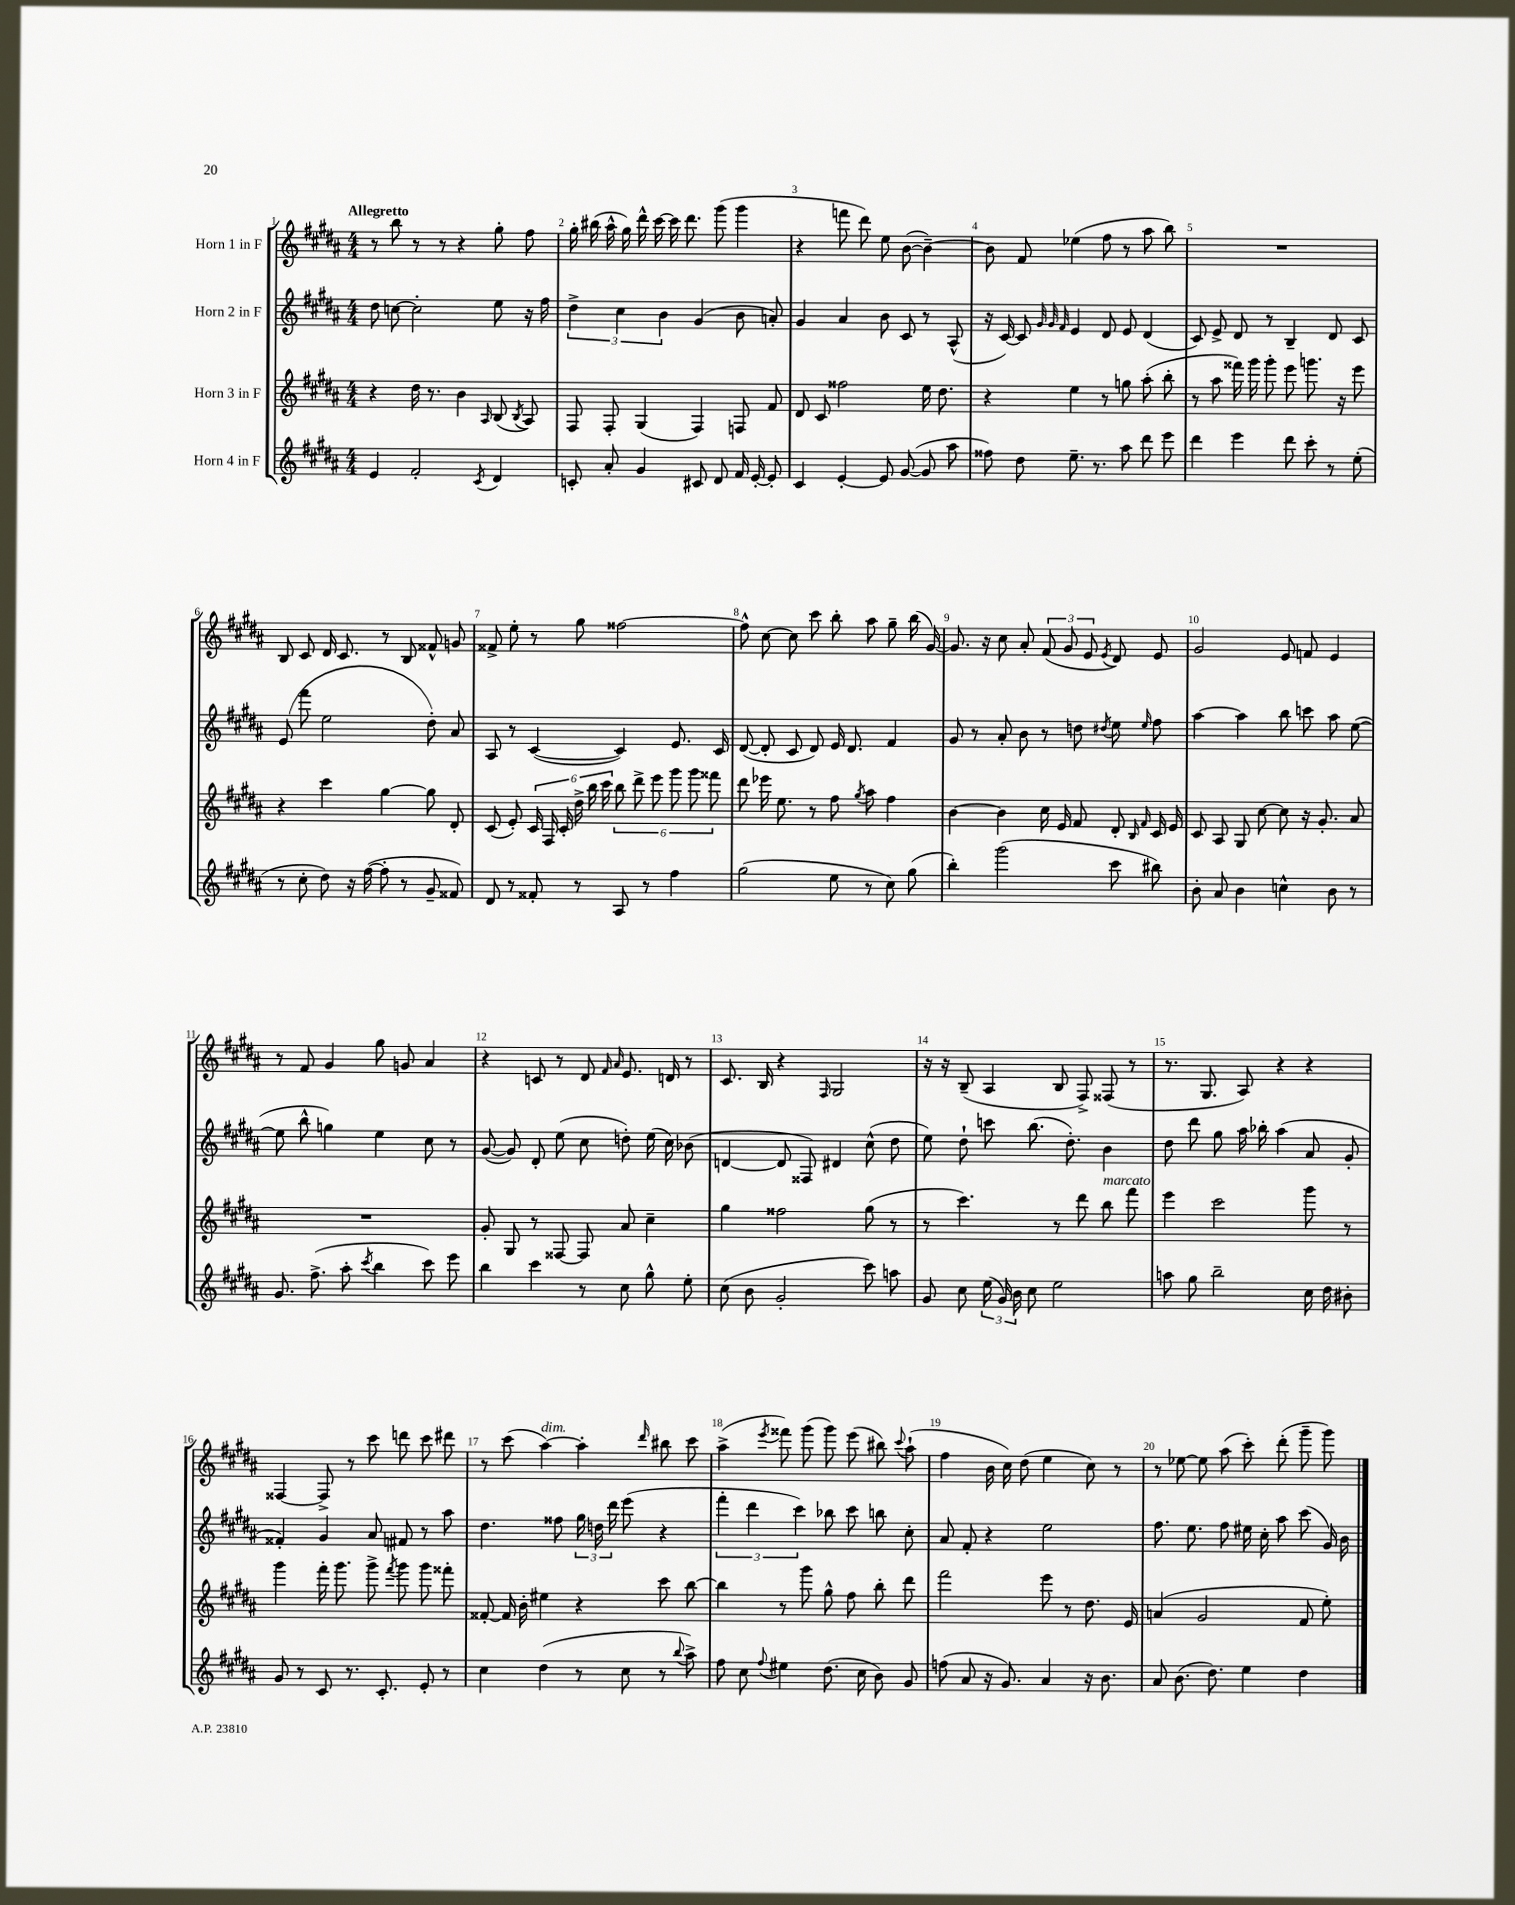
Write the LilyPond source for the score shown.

<<
\new StaffGroup <<
\new Staff = "s0" \with { instrumentName = "Horn 1 in F" } {
    \clef treble \key b \major \numericTimeSignature \time 4/4 \tempo "Allegretto"
    \autoBeamOff r8 b''8 r8 r8 r4 gis''8-. fis''8 |
    gis''16-. bis''16( ais''16-^ gis''16) dis'''16-^ cis'''16~ cis'''16 dis'''8. gis'''8( gis'''4 |
    r4 f'''8 dis'''8) e''8 b'8~( b'4~--) |
    b'8 fis'8 ees''4( fis''8 r8 ais''8 b''8) |
    R1 |
    b8 cis'8 dis'16 cis'8. r8 b8 fisis'8-^ g'8 |
    fisis'8-> e''8-. r8 gis''8 fisis''2~ |
    fisis''8-^ cis''8~ cis''8 cis'''8 b''8-. ais''8 gis''8-- b''16( gis'16~) |
    gis'8. r16 cis''8 ais'8-. \tuplet 3/2 { fis'8( gis'8 e'8 } \acciaccatura { e'8 } dis'8) e'8 |
    gis'2 e'8 f'8 e'4 |
    r8 fis'8 gis'4 gis''8 g'8 ais'4 |
    r4 c'8 r8 dis'8 \grace { fis'16 ais'16 } e'8. d'16 r8 |
    cis'8. b16 r4 \grace { fis16 } gis2 |
    r16 r16 b8--( ais4 b8 fis8->) fisis8( r8 |
    r8. gis8. ais8) r4 r4 |
    fisis4~ fisis8-> r8 cis'''8 d'''8 cis'''8 dis'''8 |
    r8 cis'''8( ais''4~^\markup { \italic "dim." }) ais''4-. \grace { dis'''16 } bis''8 cis'''8 |
    ais''4->( \acciaccatura { e'''8 } fisis'''8) gis'''8( gis'''8) e'''8( bis''8) \appoggiatura { cis'''8 } ais''8-!( |
    fis''4 b'16 cis''16) dis''8( e''4 cis''8) r8 |
    r8 ees''8~ ees''8 ais''8( cis'''8-.) dis'''8-.( gis'''8-- gis'''8) \bar "|." |
}
\new Staff = "s1" \with { instrumentName = "Horn 2 in F" } {
    \clef treble \key b \major \numericTimeSignature \time 4/4
    \autoBeamOff dis''8 c''8~ c''2-. e''8 r16 fis''16 |
    \tuplet 3/2 { dis''4-> cis''4 b'4 } gis'4( b'8 a'8-.) |
    gis'4 ais'4 b'8 cis'8 r8 ais8-^( |
    r16 cis'16~) cis'8 \grace { gis'32 gis'32 fis'32 } e'4 dis'8 e'8 dis'4( |
    cis'8) e'8-> dis'8 r8 b4-- dis'8 cis'8 |
    e'8( fis'''8 e''2 dis''8-.) ais'8 |
    ais8 r8 cis'4~( cis'4) e'8. cis'16 |
    dis'8~( dis'8-. cis'8 dis'8) e'16 dis'8. fis'4 |
    gis'8 r8 ais'8-. b'8 r8 d''8 \acciaccatura { dis''8 } e''8 \grace { e''16 } fis''8 |
    ais''4~ ais''4 b''8 c'''8 ais''8 e''8~( |
    e''8 b''8-^ g''4) e''4 cis''8 r8 |
    gis'8~( gis'8) dis'8-. e''8( cis''8 d''8-.) e''16( cis''16) bes'8( |
    d'4~ d'8 fisis8) dis'4 cis''8-^( dis''8 |
    e''8) dis''8-! c'''8 b''8.( dis''8.-.) b'4 |
    dis''8 dis'''8 gis''8 ais''16 bes''16-. ais''4( ais'8 gis'8-. |
    fisis'4-.) gis'4 ais'8 fis'8 r8 ais''8 |
    dis''4. fisis''8 \tuplet 3/2 { gis''16 d''16 dis'''16 } e'''8( r4 |
    \tuplet 3/2 { fis'''4-. dis'''4 cis'''4) } bes''8 cis'''8 b''8 cis''8-. |
    ais'8 fis'8-. r4 e''2 |
    fis''8. e''8. fis''8 eis''16 cis''16-. ais''8 cis'''8( gis'16) b'16 \bar "|." |
}
\new Staff = "s2" \with { instrumentName = "Horn 3 in F" } {
    \clef treble \key b \major \numericTimeSignature \time 4/4
    \autoBeamOff r4 dis''16 r8. b'4 \grace { ais16 } b8( \acciaccatura { b8 } ais8) |
    fis8 fis8-. gis4( fis4) f8 fis'8 |
    dis'8 cis'8 fisis''2 e''16 dis''8. |
    r4 e''4 r8 g''8 ais''8-.( b''8-. |
    r8 ais''8 fisis'''16) gis'''16 gis'''8-. e'''8 g'''8. r16 e'''8 |
    r4 cis'''4 gis''4~ gis''8 dis'8-. |
    cis'8( e'8-.) \tuplet 6/4 { cis'16 fis16 cis'16-. dis''16-> b''16 cis'''16 } \tuplet 6/4 { b''8 dis'''8-> e'''8 gis'''8 gis'''8 fisis'''8 } |
    dis'''8 ees'''16 e''8. r8 fis''8 \acciaccatura { gis''8 } ais''8 fis''4 |
    b'4~ b'4 cis''16 e'16 fis'8 dis'8-. \grace { b16 fis'16 } cis'16 e'16 |
    cis'8 ais8 gis8 cis''8~ cis''8 r16 gis'8.-. ais'8 |
    R1 |
    gis'8-. gis8 r8 fisis8~ fisis8 ais'8 cis''4-- |
    gis''4 fisis''2 gis''8( r8 |
    r8 cis'''4.) r8 dis'''8 b''8^\markup { \italic "marcato" } fis'''8 |
    e'''4 cis'''2 gis'''8 r8 |
    gis'''4 fis'''16-. gis'''8. gis'''8-> \acciaccatura { fis'''8 } gis'''8 gis'''8 fisis'''8-. |
    fisis'8~-. fisis'16 b'16-. eis''4 r4 cis'''8 b''8~ |
    b''4 r8 gis'''8 gis''8-^ fis''8 b''8-. dis'''8 |
    fis'''2 e'''8 r8 dis''8. e'16 |
    a'4( gis'2 fis'8 e''8-.) \bar "|." |
}
\new Staff = "s3" \with { instrumentName = "Horn 4 in F" } {
    \clef treble \key b \major \numericTimeSignature \time 4/4
    \autoBeamOff e'4 fis'2-. \acciaccatura { cis'8 } dis'4 |
    c'8-. ais'8-. gis'4 cis'8 dis'8 fis'16 e'16~-. e'8-. |
    cis'4 e'4~-. e'8 gis'8~( gis'8 ais''8 |
    fisis''8) dis''8 e''8.-- r8. ais''8 dis'''8 e'''8 |
    dis'''4 e'''4 dis'''8 cis'''8-. r8 e''8-.( |
    r8 cis''8-. dis''8) r16 fis''16~( fis''8-. r8 gis'8-- fisis'8) |
    dis'8 r8 fisis'8-. r8 ais8 r8 fis''4 |
    gis''2( e''8 r8 cis''8) gis''8( |
    b''4-.) gis'''2( cis'''8 bis''8) |
    b'8-. ais'8 b'4 c''4-^ b'8 r8 |
    gis'8. fis''8.->( ais''8-. \acciaccatura { cis'''8 } b''4 cis'''8) e'''8 |
    b''4 cis'''4 r8 cis''8 gis''8-^ e''8-. |
    cis''8( b'8 gis'2-. cis'''8) a''8 |
    gis'8 cis''8 \tuplet 3/2 { e''16( gis'16) b'16 } cis''8 e''2 |
    a''8 gis''8 b''2-- cis''16 dis''16 bis'8-. |
    gis'8 r8 cis'8 r8. cis'8.-. e'8-. r8 |
    cis''4 dis''4( r8 cis''8 r8 \appoggiatura { b''8 } ais''8->) |
    fis''8 cis''8 \appoggiatura { fis''8 } eis''4 dis''8.( cis''16 b'8) gis'8 |
    f''8( ais'8 r16 gis'8.) ais'4 r16 b'8. |
    ais'8 b'8.( dis''8.) e''4 dis''4 \bar "|." |
}
>>
>>
\layout { \context { \Score \override BarNumber.break-visibility = ##(#f #t #t) barNumberVisibility = #all-bar-numbers-visible } }
